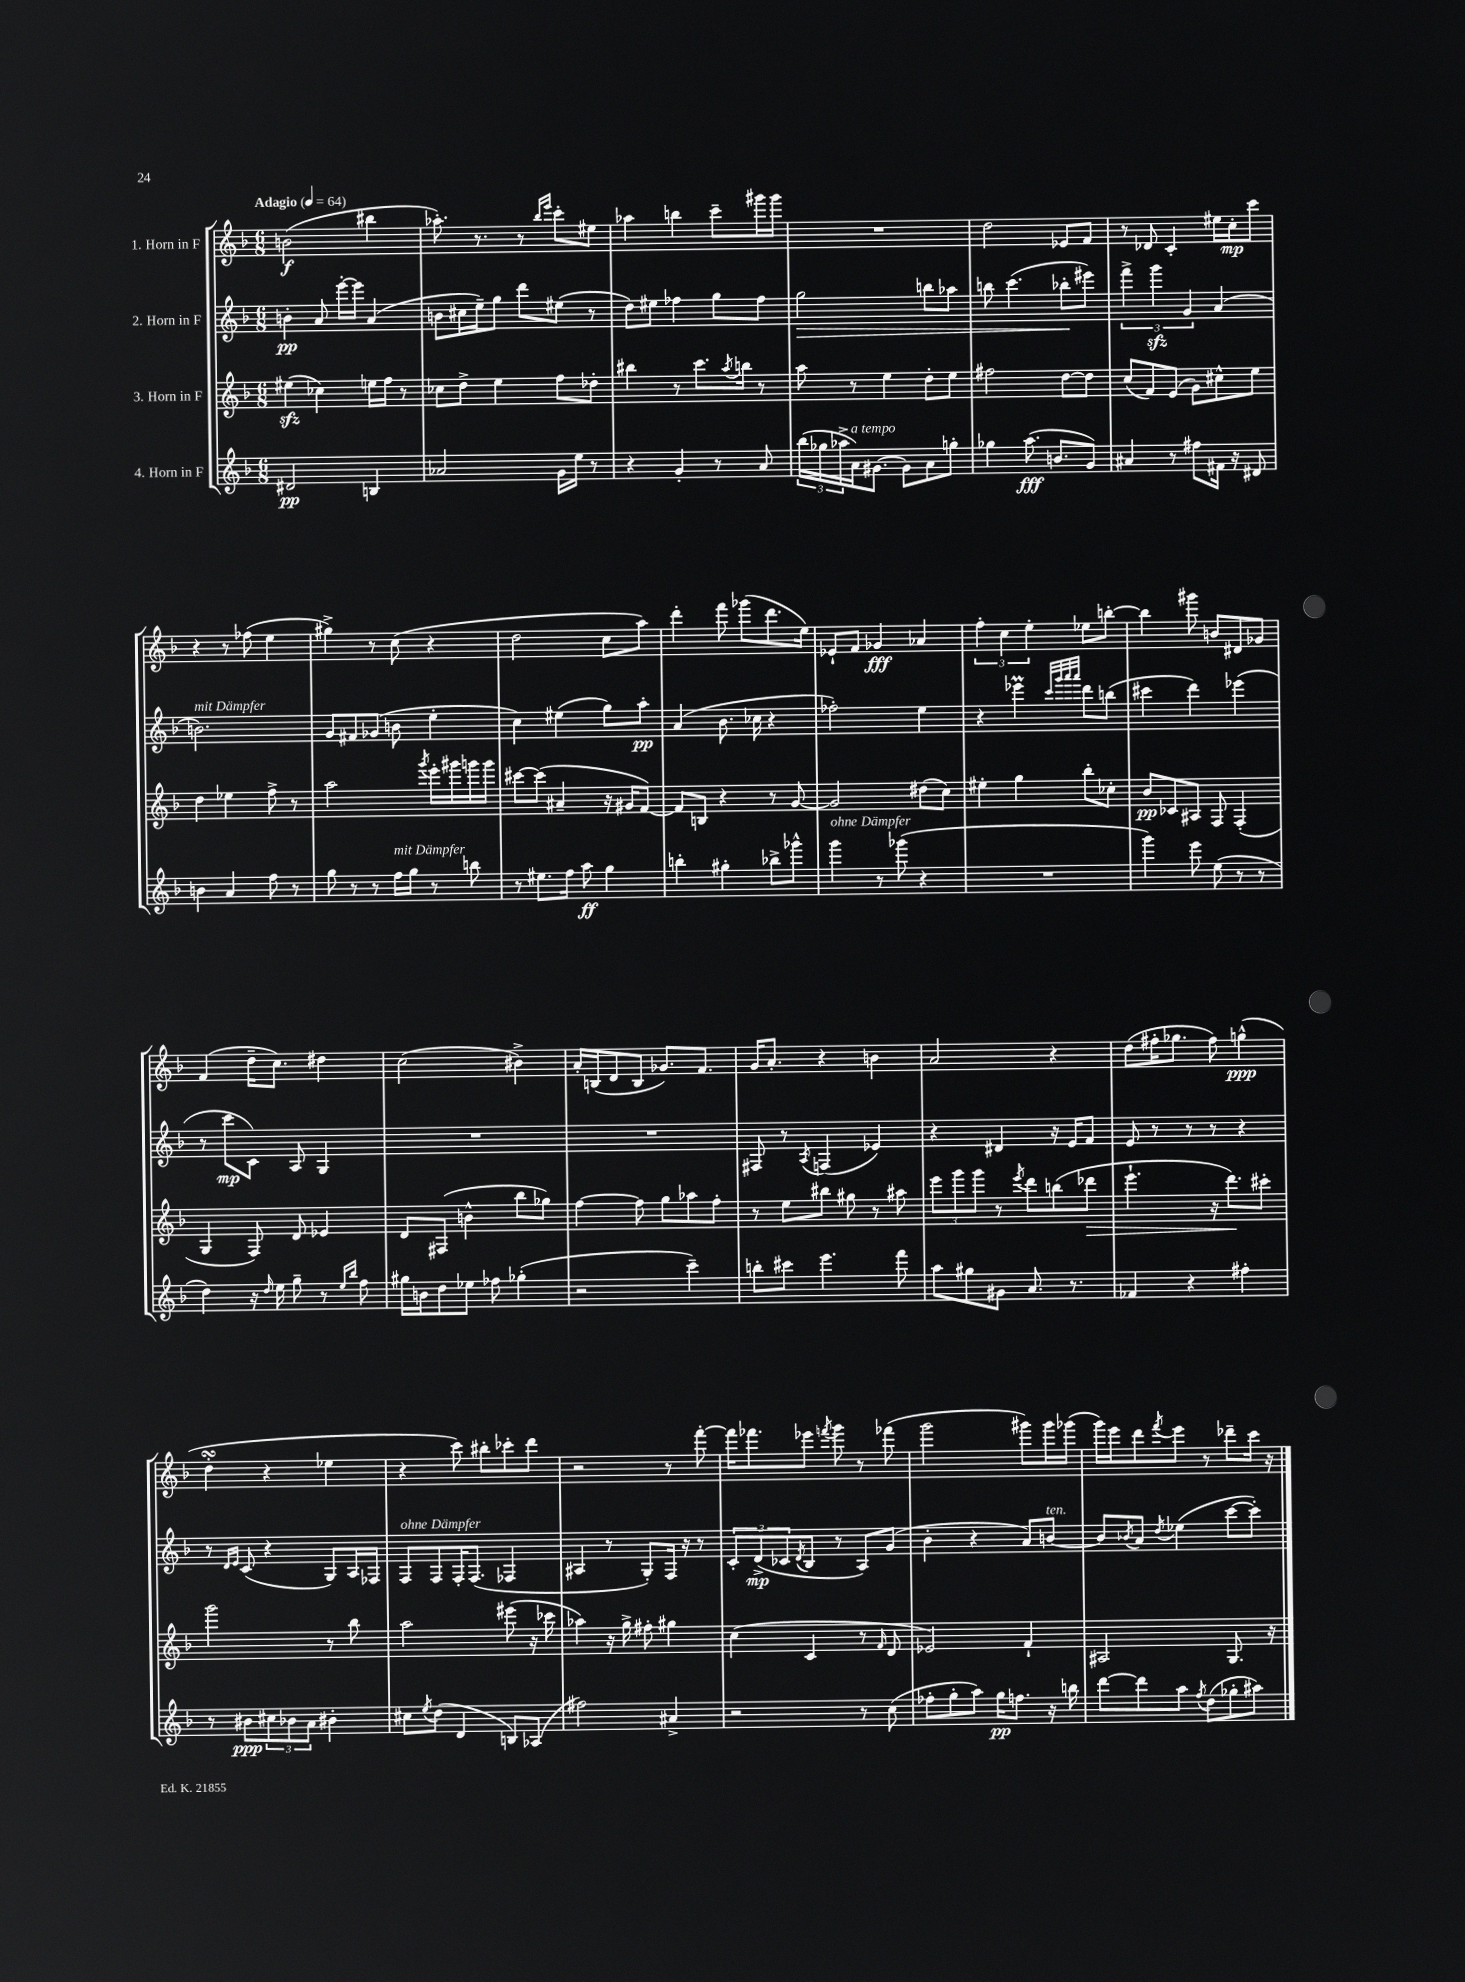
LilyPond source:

<<
\new StaffGroup <<
\new Staff = "s0" \with { instrumentName = "1. Horn in F" } {
    \clef treble \key f \major \numericTimeSignature \time 6/8 \tempo "Adagio" 4 = 64
    b'2\f( bis''4 |
    aes''8.-.) r8. r8 \grace { bes''16 e'''16 } c'''8-. eis''8 |
    aes''4 b''4 c'''8-- gis'''16 gis'''16 |
    R2. |
    d''2 ees'8 f'8 |
    r8 des'8 c'4-. eis''16 c''16-.\mp c'''8 |
    r4 r8 fes''8( e''4 |
    gis''4->) r8 c''8( r4 |
    d''2 c''8 a''8) |
    d'''4-. f'''8 ges'''8( d'''8. e''16) |
    ees'8-! f'8 ges'4\fff aes'4 |
    \tuplet 3/2 { f''4-. c''4 e''4-. } ees''8 b''8~-. |
    b''4 gis'''8 b'8 dis'8 ges'8 |
    f'4( d''16-- c''8.) dis''4 |
    c''2( bis'4->) |
    a'16-. b16( d'8 b8 ges'8.) f'8. |
    g'16 a'8.-. r4 b'4 |
    a'2 r4 |
    d''8( fis''16-. ges''8. fis''8) g''4-^\ppp( |
    d''4-.\turn r4 ees''4 |
    r4 c'''8) bis''8-. ces'''8-. d'''8 |
    r2 r8 f'''8~-. |
    f'''16 fes'''8. ees'''8 \acciaccatura { f'''8 } g'''8 r8 fes'''8( |
    g'''2 gis'''8) gis'''16 ges'''16( |
    g'''16) e'''16 d'''8 \acciaccatura { f'''8 } e'''8 r8 des'''8-- c'''16 r16 \bar "|." |
}
\new Staff = "s1" \with { instrumentName = "2. Horn in F" } {
    \clef treble \key f \major \numericTimeSignature \time 6/8
    b'4-.\pp a'8 e'''16~-. e'''16 a'4( |
    b'8 cis''16 e''16--) g''8 d'''8 eis''8( r8 |
    d''8) eis''8 fes''4 g''8 fes''8 |
    g''2\> b''8 aes''8 |
    b''8 c'''4.( bes''8-.\! eis'''8) |
    \tuplet 3/2 { f'''4-> g'''4\sfz g'4 } a'4( |
    b'2.^\markup { \italic "mit Dämpfer" }) |
    g'8 fis'8 ges'8( b'8 e''4-. |
    c''4) eis''4( g''8) a''8-.\pp |
    a'4( bes'8. ces''16 r4 |
    fes''2-.) e''4 |
    r4 ees'''4\prall \grace { c'''32 g'''32 a'''32 a'''32 } d'''8 b''8( |
    cis'''4 d'''4) ees'''4( |
    r8 c'''8\mp c'8) a8 g4 |
    R2. |
    R2. |
    fis8 r8 \acciaccatura { a8 } f4( ees'4) |
    r4 dis'4 r16 e'16 f'8 |
    e'8 r8 r8 r8 r4 |
    r8 \grace { d'16 e'16 } c'8( r4 g8) a16 fes16 |
    f8^\markup { \italic "ohne Dämpfer" } f8 f16-. f8.( fes4 |
    ais4 r8 g8-.) f16 r16 r8 |
    \tuplet 3/2 { c'8-. d'8->\mp( ces'8 } \acciaccatura { d'8 } bes8 r8 a8) g'8( |
    bes'4-. r4 a'8) b'8~^\markup { \italic "ten." } |
    b'8 \acciaccatura { bes'8 } a'8 \acciaccatura { d''8 } ees''4( c'''8~ c'''8-.) \bar "|." |
}
\new Staff = "s2" \with { instrumentName = "3. Horn in F" } {
    \clef treble \key f \major \numericTimeSignature \time 6/8
    eis''4\sfz( ces''4) e''16 f''16 r8 |
    ces''8 d''8-> e''4 f''8 des''8-. |
    bis''4 r8 c'''8. \acciaccatura { a''8 } b''16 r8 |
    a''8 r8 e''4 d''8-. e''8 |
    fis''2 d''8~ d''8 |
    c''8( f'8) e'8( g'8) cis''8-^ e''8 |
    d''4 ees''4 f''8-> r8 |
    a''2 \acciaccatura { g'''8 } e'''16-. gis'''16 g'''16 g'''16 |
    cis'''8~ cis'''8( ais'4-- r16 gis'16 f'8~) |
    f'8 b8 r4 r8 g'8~ |
    g'2 dis''8( c''8) |
    eis''4-. g''4 bes''8-. ces''8-. |
    bes'8\pp ces'8 ais8 f8 f4-.( |
    g4 f8) d'8 ees'4 |
    d'8 fis8( b'4-^ bes''8 ges''8) |
    f''4~ f''8 g''8 aes''8 f''8-. |
    r8 e''8 bis''8 gis''8 r8 ais''8 |
    \tuplet 3/2 { e'''8 g'''8 g'''8 } r8 \acciaccatura { e'''8 } d'''8 b''8( des'''8\> |
    e'''4.-! r16 d'''8.\!) cis'''8-. |
    g'''2 r8 bes''8 |
    a''2 eis'''8( r16 ces'''16 |
    aes''4) r16 g''16-> fis''8-. gis''4 |
    c''4( c'4 r8 \grace { f'16 } d'8 |
    ees'2) f'4-! |
    ais2 g8. r16 \bar "|." |
}
\new Staff = "s3" \with { instrumentName = "4. Horn in F" } {
    \clef treble \key f \major \numericTimeSignature \time 6/8
    dis'2\pp b4 |
    aes'2 g'16 e''16 r8 |
    r4 g'4-. r8 a'8 |
    \tuplet 3/2 { bes''16( ges''16 aes''16-> } a'16^\markup { \italic "a tempo" }) gis'8.~ gis'8 a'8 g''8-. |
    ges''4 a''8.\fff( b'8. g'8) |
    ais'4 r8 fis''8 fis'16 r16 dis'8 |
    b'4 a'4 f''8 r8 |
    g''8 r8 r8 f''16^\markup { \italic "mit Dämpfer" } g''16 r8 b''8 |
    r8 eis''8. f''16 a''8\ff g''4 |
    b''4-. gis''4-. bes''8-> ges'''8-^ |
    g'''4^\markup { \italic "ohne Dämpfer" } r8 ges'''8( r4 |
    R2. |
    g'''4) e'''8 e''8( r8 r8 |
    d''4) r16 \grace { d''16 } e''16 g''8-- r8 \grace { e''16 bes''16 } f''8 |
    gis''16 b'16 d''8 ees''8 fes''8 ges''4-.( |
    r2 c'''4--) |
    b''8-. cis'''8 e'''4. f'''8 |
    a''8 gis''8 gis'8 a'8. r8. |
    fes'4 r4 fis''4-. |
    r8 bis'8\ppp \tuplet 3/2 { cis''8 bes'8 a'8 } bis'4-. |
    cis''8 \acciaccatura { e''8 } d''8( d'4 b8) aes8( |
    fis''2) ais'4-> |
    r2 r8 c''8( |
    fes''8-. g''8-. a''8) g''16\pp f''8. r16 b''16 |
    d'''8~ d'''8 a''8 \acciaccatura { f''8 } d''8( ges''8-. ais''8) \bar "|." |
}
>>
>>
\layout { \context { \Score \remove "Bar_number_engraver" } }
